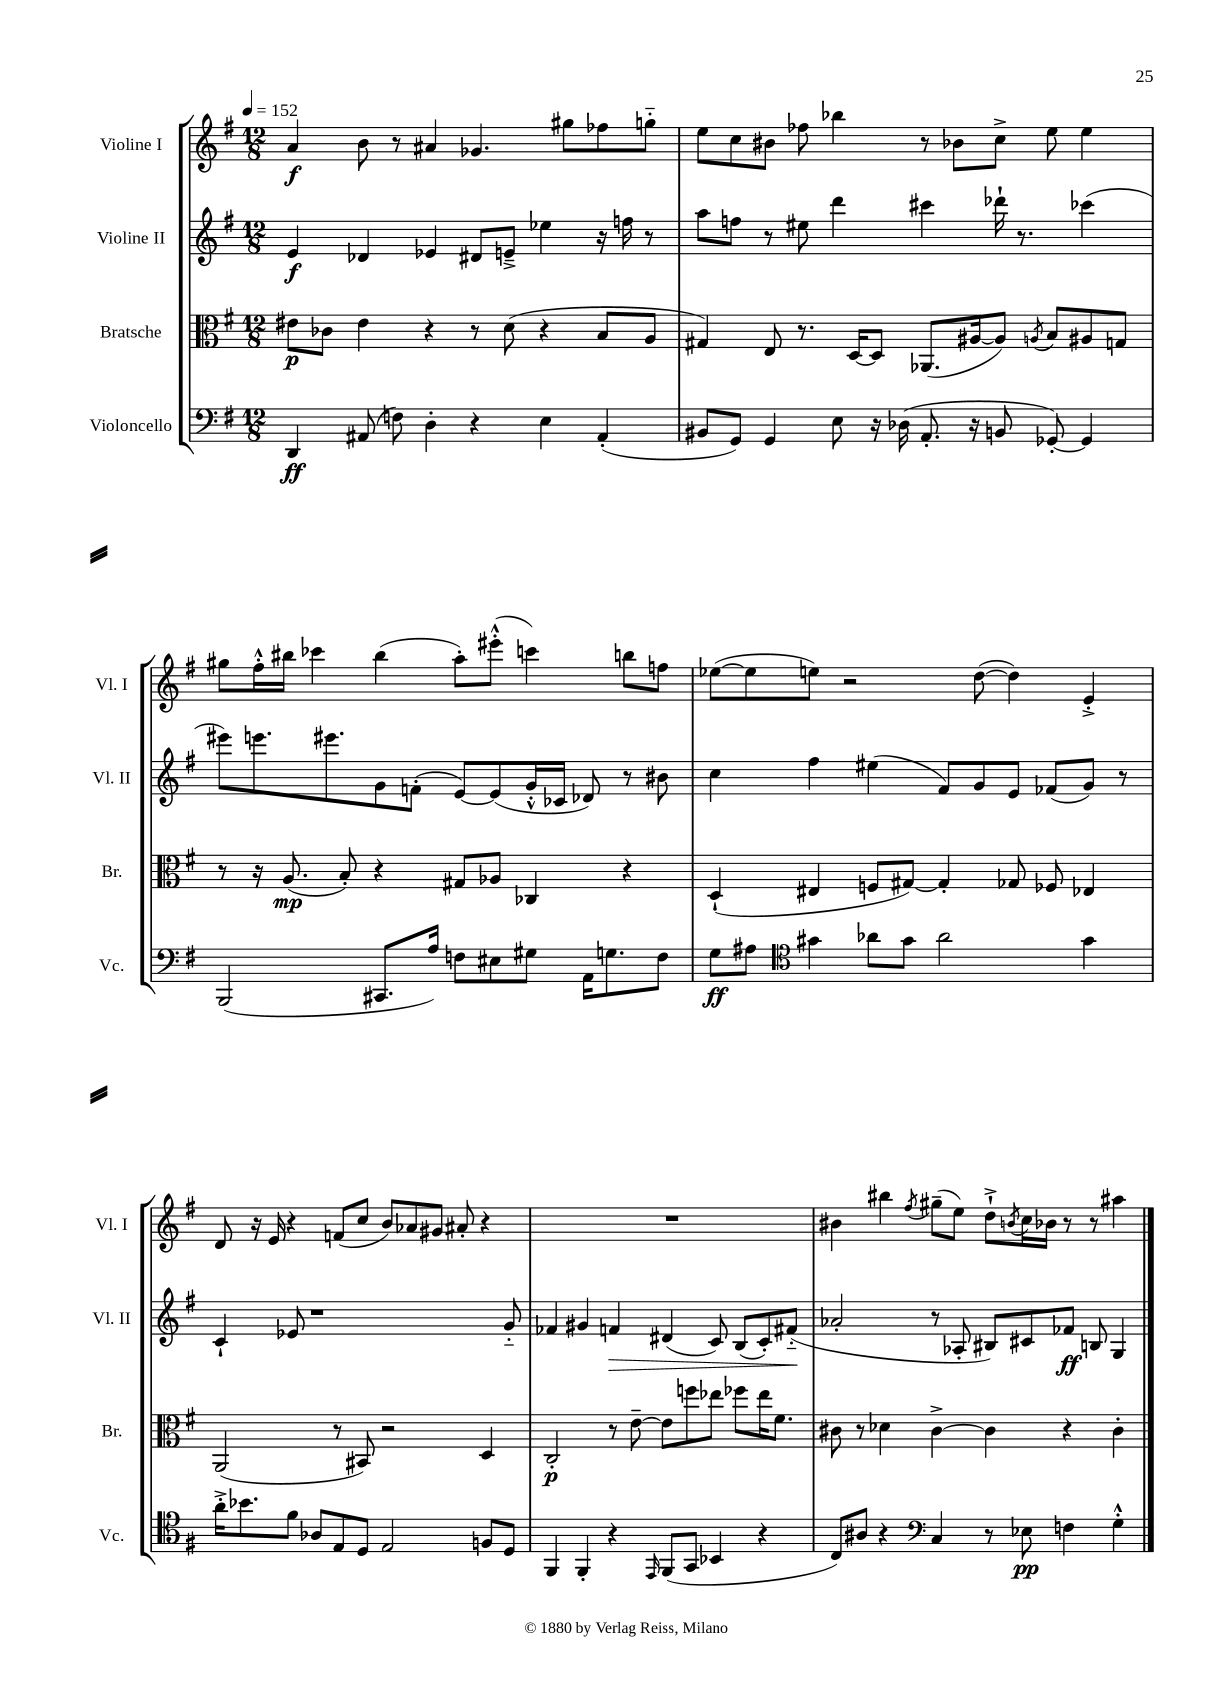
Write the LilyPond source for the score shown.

<<
\new StaffGroup <<
\new Staff = "s0" \with { instrumentName = "Violine I" shortInstrumentName = "Vl. I" } {
    \clef treble \key g \major \numericTimeSignature \time 12/8 \tempo 4 = 152
    a'4\f b'8 r8 ais'4 ges'4. gis''8 fes''8 g''8-_ |
    e''8 c''8 bis'8 fes''8 bes''4 r8 bes'8 c''8-> e''8 e''4 |
    gis''8 fis''16-.-^ bis''16 ces'''4 bis''4( a''8-.) eis'''8-.-^( c'''4) b''8 f''8 |
    ees''8~( ees''8 e''8) r2 d''8~( d''4) e'4-.-> |
    d'8 r16 e'16 r4 f'8( c''8 b'8) aes'8 gis'8 ais'8-. r4 |
    R1. |
    bis'4 bis''4 \acciaccatura { fis''8 } gis''8--( e''8) d''8-!-> \acciaccatura { b'8 } c''16 bes'16 r8 r8 ais''4 \bar "|." |
}
\new Staff = "s1" \with { instrumentName = "Violine II" shortInstrumentName = "Vl. II" } {
    \clef treble \key g \major \numericTimeSignature \time 12/8
    e'4\f des'4 ees'4 dis'8 e'8---> ees''4 r16 f''16 r8 |
    a''8 f''8 r8 eis''8 d'''4 cis'''4 des'''16-! r8. ces'''4( |
    eis'''8) e'''8. eis'''8. g'8 f'8-.( e'8~) e'8( g'16-.-^ ces'16 des'8) r8 bis'8 |
    c''4 fis''4 eis''4( fis'8) g'8 e'8 fes'8( g'8) r8 |
    c'4-! ees'8 r1 g'8-_ |
    fes'4 gis'4 f'4\> dis'4( c'8) b8( c'8-.) fis'8-_\!( |
    aes'2-. r8 aes8-. bis8) cis'8 fes'8\ff b8 g4 \bar "|." |
}
\new Staff = "s2" \with { instrumentName = "Bratsche" shortInstrumentName = "Br." } {
    \clef alto \key g \major \numericTimeSignature \time 12/8
    eis'8\p ces'8 eis'4 r4 r8 d'8( r4 b8 a8 |
    gis4) e8 r8. d16~ d8 aes,8.( ais16~ ais8) \acciaccatura { a8 } b8 ais8 g8 |
    r8 r16 a8.\mp( b8-.) r4 gis8 aes8 ces4 r4 |
    d4-!( eis4 f8 gis8~) gis4-. ges8 fes8 ees4 |
    a,2( r8 bis,8) r2 d4 |
    c2-.\p r8 e'8~-- e'8 f''8 ees''8 fes''8 ees''16 fis'8. |
    cis'8 r8 des'4 cis'4~-> cis'4 r4 cis'4-. \bar "|." |
}
\new Staff = "s3" \with { instrumentName = "Violoncello" shortInstrumentName = "Vc." } {
    \clef bass \key g \major \numericTimeSignature \time 12/8
    d,4\ff ais,8( f8) d4-. r4 e4 ais,4-.( |
    bis,8 g,8) g,4 e8 r16 des16( a,8.-. r16 b,8 ges,8~-.) ges,4 |
    b,,2( cis,8. a16) f8 eis8 gis8 a,16 g8. f8 |
    g8\ff ais8 \clef tenor gis'4 aes'8 gis'8 aes'2 gis'4 |
    a'16-.-> bes'8. fis'8 aes8 e8 d8 e2 f8 d8 |
    fis,4 fis,4-. r4 \grace { e,16 } fis,8( g,8 bes,4 r4 |
    c8) ais8 r4 \clef bass c4 r8 ees8\pp f4 g4-.-^ \bar "|." |
}
>>
>>
\layout { \context { \Score \remove "Bar_number_engraver" } }
